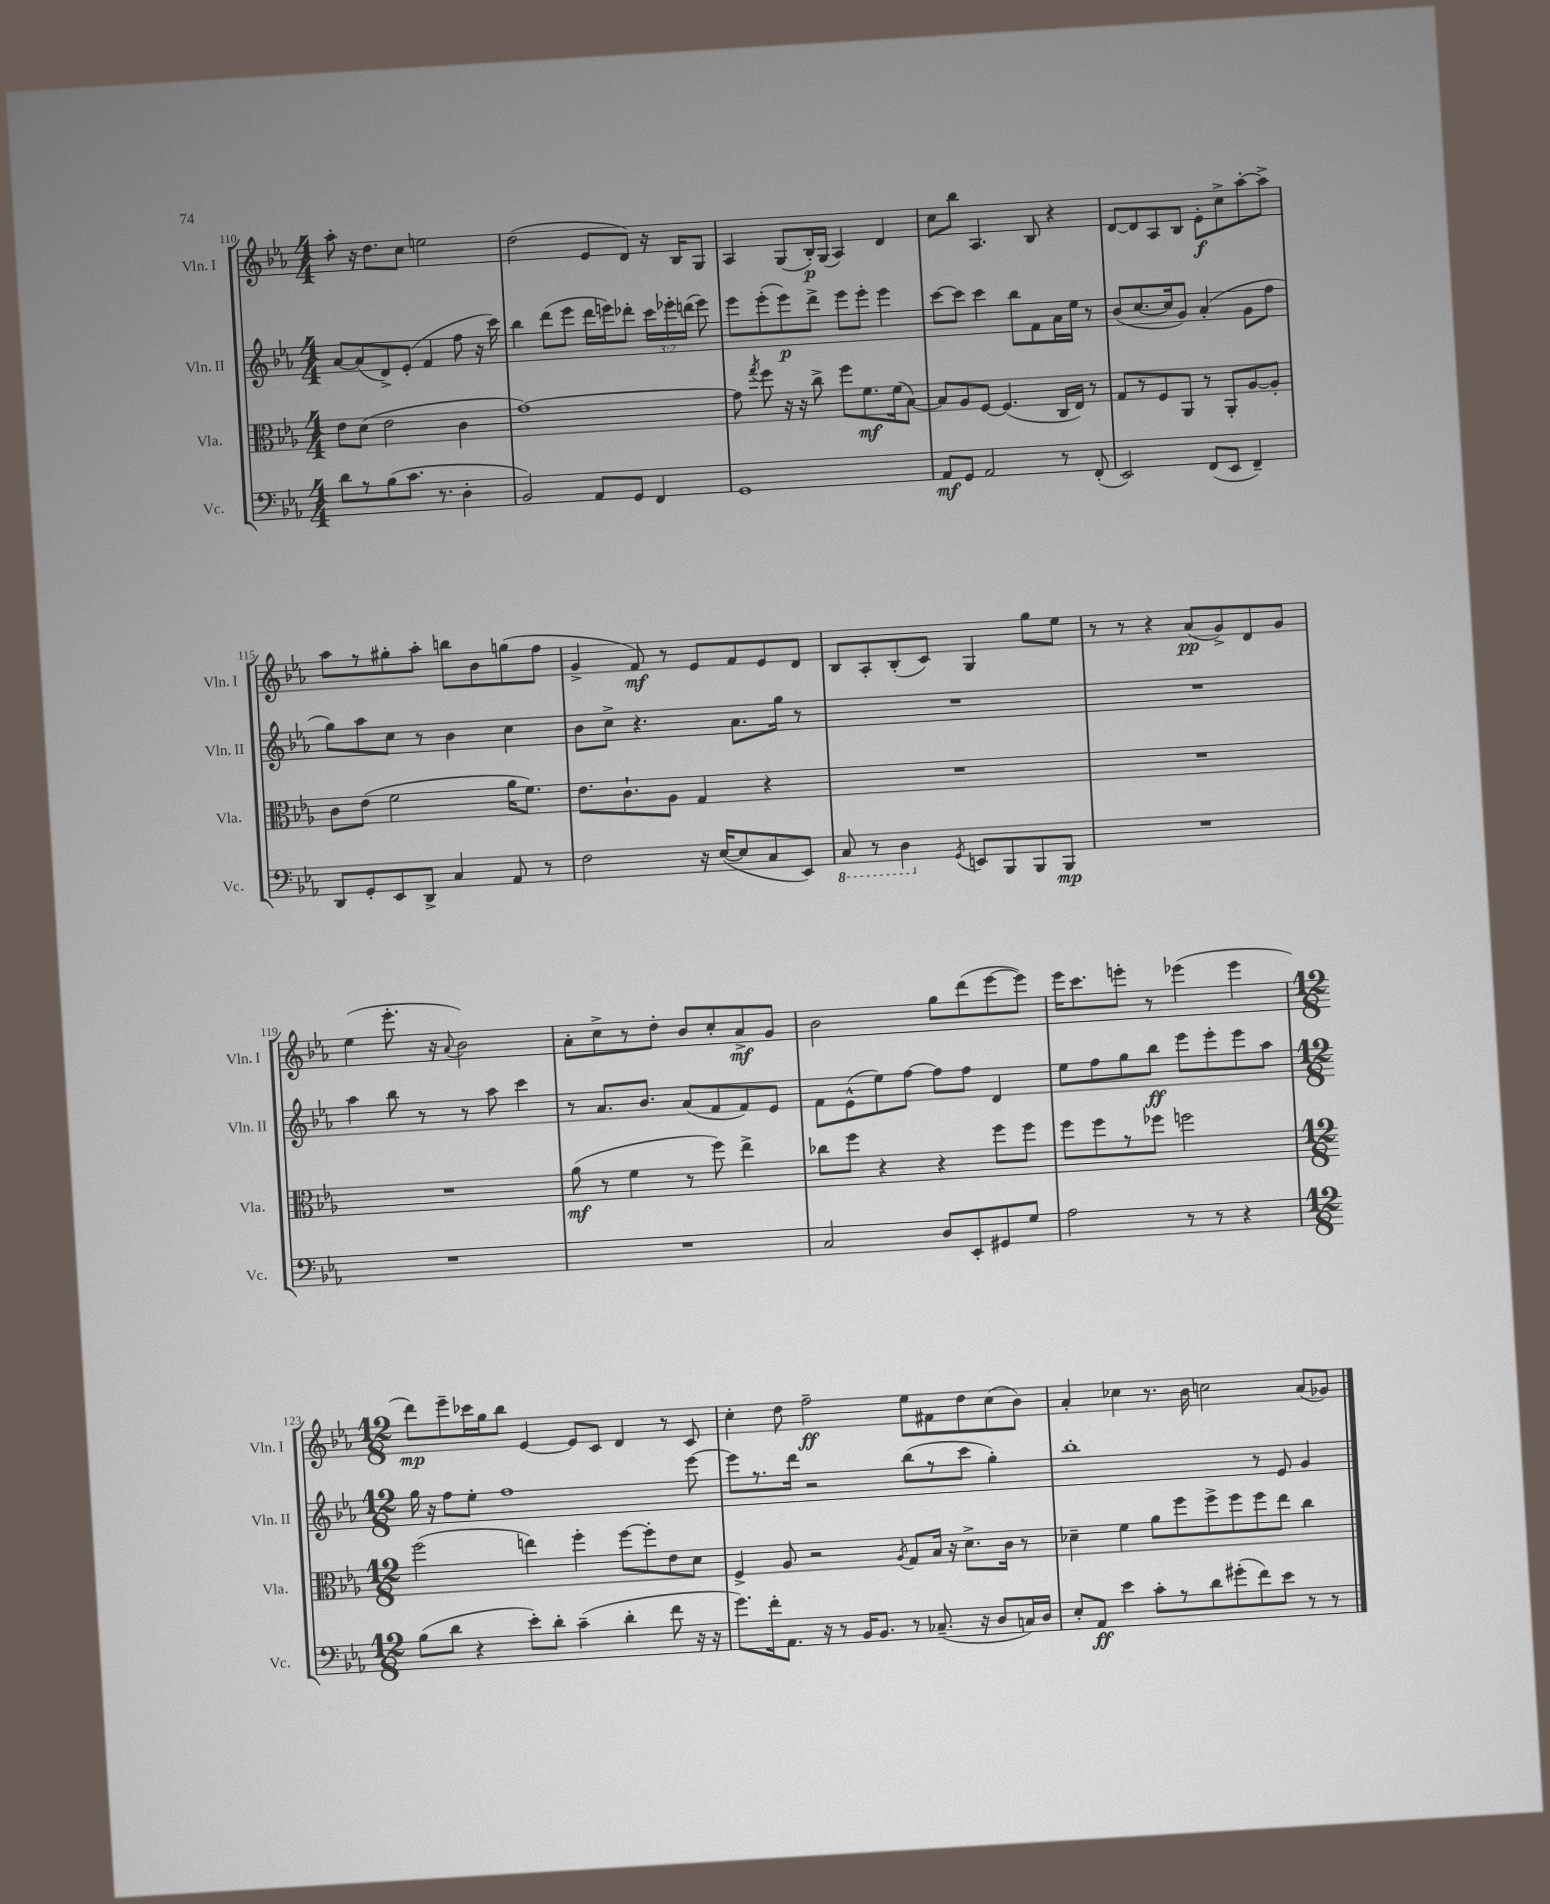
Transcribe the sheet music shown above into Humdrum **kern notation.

**kern	**dynam	**kern	**dynam	**kern	**dynam	**kern	**dynam
*part4	*part4	*part3	*part3	*part2	*part2	*part1	*part1
*staff4	*staff4	*staff3	*staff3	*staff2	*staff2	*staff1	*staff1
*I"Vc.	*	*I"Vla.	*	*I"Vln. II	*	*I"Vln. I	*
*I'Vc.	*	*I'Vla.	*	*I'Vln. II	*	*I'Vln. I	*
*clefF4	*	*clefC3	*	*clefG2	*	*clefG2	*
*k[b-e-a-]	*	*k[b-e-a-]	*	*k[b-e-a-]	*	*k[b-e-a-]	*
*M4/4	*	*M4/4	*	*M4/4	*	*M4/4	*
=110	=110	=110	=110	=110	=110	=110	=110
8d\L	.	8e-\L	.	[8a-/L	.	8aa-'\	.
8r	.	(8d\J	.	(8a-/]	.	16r	.
.	.	.	.	.	.	8.dd\L	.
(8B-\	.	2e-\	.	8d^/)	.	.	.
8.c\J	.	.	.	(8e-'/J	.	8cc\J	.
.	.	.	.	4f/	.	2een\	.
8.r	.	.	.	.	.	.	.
4D'\	.	4c\	.	8ff\	.	.	.
.	.	.	.	16r	.	.	.
.	.	.	.	16ccc\)	.	.	.
=111	=111	=111	=111	=111	=111	=111	=111
2BB-/)	.	[1g)	.	4bb-\	.	(2dd\	.
.	.	.	.	(8ddd\L	.	.	.
.	.	.	.	8eee-\J	.	.	.
8AA-/L	.	.	.	16ddd\LL	.	8e-/L	.
.	.	.	.	16eeen\J)	.	.	.
8GG/J	.	.	.	8ddd-X'\J	.	8d/J)	.
4FF/	.	.	.	24ccc\LL	.	16r	.
.	.	.	.	24eee-X'\	.	.	.
.	.	.	.	.	.	16B-/KL	.
.	.	.	.	(24dddn\JJ	.	.	.
.	.	.	.	8eee-\)	.	8G/J	.
=112	=112	=112	=112	=112	=112	=112	=112
1GG	.	8g\]	.	8eee-\L	.	4A-/	.
.	.	8qgg/	.	.	.	.	.
.	.	8ff\	.	(8eee-'\	.	.	.
.	.	16r	.	8eee-\)	p	(8G/L	.
.	.	16r	.	.	.	.	.
.	.	8cc^\	.	8ddd^\J	.	16B-'/L)	p
.	.	.	.	.	.	(16G/JJ	.
.	.	8ff\L	.	8eee-\L	.	4A-/)	.
.	.	8.f\	mf	8eee-'\J	.	.	.
.	.	.	.	4eee-\	.	4d/	.
.	.	(16f\k	.	.	.	.	.
.	.	[8B-\J)	.	.	.	.	.
=113	=113	=113	=113	=113	=113	=113	=113
8AA-/L	mf	8B-/L]	.	[8ccc\L	.	8cc\L	.
8GG/J	.	8A-/	.	8ccc\J]	.	8bb-\J	.
2AA-/	.	[8F/J	.	4ccc\	.	4.A-/	.
.	.	(4.F/]	.	.	.	.	.
.	.	.	.	8bb-\L	.	.	.
.	.	.	.	8f\	.	8B-/	.
8r	.	16C/LL	.	16a-\L	.	4r	.
.	.	16E-/JJ)	.	16ee-\JJ	.	.	.
(8FF'/	.	8r	.	8r	.	.	.
=114	=114	=114	=114	=114	=114	=114	=114
2EE-/)	.	8G/L	.	(8b-/L	.	[8d/L	.
.	.	8r	.	[8.cc/	.	8d/]	.
.	.	8F/	.	.	.	8A-/	.
.	.	.	.	16cc/k]	.	.	.
.	.	8AA-/J	.	8g/J)	.	8B-/J	.
(8FF/L	.	8r	.	(4a-'/	.	8e-'\L	f
8EE-/J	.	8AA-'/L	.	.	.	8cc^\	.
4FF~/)	.	[8A-/	.	8g\L	.	[8aa-'\	.
.	.	8A-'/J]	.	8ff\J	.	8aa-^\J]	.
!!LO:LB:g=z
=115	=115	=115	=115	=115	=115	=115	=115
8DD/L	.	8c\L	.	8gg\L)	.	8aa-\L	.
8GG'/	.	(8e-\J	.	8aa-\	.	8r	.
8EE-/	.	2f\	.	8cc\J	.	8gg#X'\	.
8DD^/J	.	.	.	8r	.	8aa-'\J	.
4C/	.	.	.	4b-\	.	8bbn\L	.
.	.	.	.	.	.	8b-\	.
8AA-/	.	16a-\KL	.	4cc\	.	(8ggn\	.
.	.	8.f\J)	.	.	.	.	.
8r	.	.	.	.	.	8ff\J	.
=116	=116	=116	=116	=116	=116	=116	=116
2F\	.	8.e-\L	.	8b-\L	.	4g^/	.
.	.	.	.	8cc^\J	.	.	.
.	.	8.c`\	.	.	.	.	.
.	.	.	.	4.r	.	8f/)	mf
.	.	8A-\J	.	.	.	8r	.
16r	.	4G/	.	.	.	8e-/L	.
([16E-/KL	.	.	.	.	.	.	.
8E-/]	.	.	.	8.a-\L	.	8f/	.
8C/	.	4r	.	.	.	8e-/	.
.	.	.	.	16gg\Jk	.	.	.
8EE-/J)	.	.	.	8r	.	8d/J	.
=117	=117	=117	=117	=117	=117	=117	=117
*8ba	*	*	*	*	*	*	*
8CC/	.	1r	.	1r	.	8B-/L	.
8r	.	.	.	.	.	8A-'/	.
4DD\	.	.	.	.	.	(8B-'/	.
.	.	.	.	.	.	8c/J)	.
*X8ba	*	*	*	*	*	*	*
8qGG/	.	.	.	.	.	.	.
8EEn/L	.	.	.	.	.	4G/	.
8BBB-/	.	.	.	.	.	.	.
8BBB-/	.	.	.	.	.	8gg\L	.
8BBB-/J	mp	.	.	.	.	8ee-\J	.
=118	=118	=118	=118	=118	=118	=118	=118
1r	.	1r	.	1r	.	8r	.
.	.	.	.	.	.	8r	.
.	.	.	.	.	.	4r	.
.	.	.	.	.	.	(8a-/L	pp
.	.	.	.	.	.	8g^/)	.
.	.	.	.	.	.	8d/	.
.	.	.	.	.	.	8g/J	.
!!LO:LB:g=z
=119	=119	=119	=119	=119	=119	=119	=119
1r	.	1r	.	4aa-\	.	(4ee-\	.
.	.	.	.	8bb-\	.	8.eee-'\	.
.	.	.	.	8r	.	.	.
.	.	.	.	.	.	16r	.
.	.	.	.	.	.	8qqa-/	.
.	.	.	.	8r	.	2b-\)	.
.	.	.	.	8aa-\	.	.	.
.	.	.	.	4ccc\	.	.	.
=120	=120	=120	=120	=120	=120	=120	=120
1r	.	(8a-\	mf	8r	.	8a-'\L	.
.	.	8r	.	8.a-/L	.	8cc^\	.
.	.	4f\	.	.	.	8r	.
.	.	.	.	8.b-/J	.	.	.
.	.	.	.	.	.	8dd'\J	.
.	.	8r	.	(8a-/L	.	8b-/L	.
.	.	8ff\)	.	8f/	.	8cc'/	.
.	.	4ee-^\	.	8f/)	.	8a-^/	mf
.	.	.	.	8e-/J	.	8g/J	.
=121	=121	=121	=121	=121	=121	=121	=121
2C/	.	8cc-X\L	.	8f\L	.	2b-\	.
.	.	8ff\J	.	(8e-^^\	.	.	.
.	.	4r	.	8ee-\)	.	.	.
.	.	.	.	[8ff\J	.	.	.
8D/L	.	4r	.	8ff\L]	.	8gg\L	.
8EE-'/	.	.	.	8ff\J	.	(8ddd\	.
8GG#X/	.	8ff\L	.	4d/	.	[8eee-\	.
8G/J	.	8ff\J	.	.	.	8eee-\J])	.
=122	=122	=122	=122	=122	=122	=122	=122
2A-\	.	8ff\L	.	8ee-\L	.	16eee-\KL	.
.	.	.	.	.	.	8.ccc\	.
.	.	8ff\	.	8ff\	.	.	.
.	.	8r	.	8gg\	.	8eeen'\J	.
.	.	8ff-X\J	.	8bb-\J	ff	8r	.
8r	.	2ffn\	.	8eee-\L	.	(4eee-X\	.
8r	.	.	.	8eee-'\	.	.	.
4r	.	.	.	8eee-\	.	4eee-\	.
.	.	.	.	8aa-\J	.	.	.
!!LO:LB:g=z
=123	=123	=123	=123	=123	=123	=123	=123
*M12/8	*	*M12/8	*	*M12/8	*	*M12/8	*
(8B-\L	.	(2ff\	.	16gg\	.	8ddd\L)	mp
.	.	.	.	16r	.	.	.
8d\J	.	.	.	8ff\L	.	8eee-~\	.
4r	.	.	.	8ee-'\J	.	16ccc-X\L	.
.	.	.	.	.	.	16gg\J	.
.	.	.	.	1ff	.	8bb-\J	.
8e-'\L)	.	4een\)	.	.	.	[4e-/	.
8d'\J	.	.	.	.	.	.	.
(4c~\	.	4ff'\	.	.	.	8e-/L]	.
.	.	.	.	.	.	8c/J	.
4d'\	.	[8ff\L	.	.	.	4d/	.
.	.	8ff'\]	.	.	.	.	.
8f\	.	8e-\	.	.	.	8r	.
16r	.	8d\J	.	[8eee-\	.	8c/	.
16r	.	.	.	.	.	.	.
=124	=124	=124	=124	=124	=124	=124	=124
8.g\L)	.	4F^/	.	8eee-\L]	.	4cc'\	.
.	.	.	.	8.r	.	.	.
16f'\k	.	.	.	.	.	.	.
8.AA-\J	.	8A-/	.	.	.	8dd\	.
.	.	.	.	16ddd\Jk	.	.	.
.	.	2r	.	2r	.	2ff~\	ff
16r	.	.	.	.	.	.	.
8r	.	.	.	.	.	.	.
16BB-/KL	.	.	.	.	.	.	.
8.BB-/J	.	.	.	.	.	.	.
.	.	8qA-/	.	.	.	.	.
8r	.	8G/L	.	(8bb-\L	.	8ee-\L	.
(8.C-X~/	.	16B-/Jk	.	8r	.	8f#X\	.
.	.	16r	.	.	.	.	.
.	.	8.d^\L	.	8ccc\J	.	8dd\	.
16r	.	.	.	.	.	.	.
8D/L	.	.	.	4gg'\)	.	(8cc\	.
.	.	16c\Jk	.	.	.	.	.
16Cn/L)	.	8r	.	.	.	8b-\J)	.
16D/JJ	.	.	.	.	.	.	.
=125	=125	=125	=125	=125	=125	=125	=125
8E-'/L	.	4d-X~\	.	1bb-'	.	4a-'/	.
8AA-/J	ff	.	.	.	.	.	.
4e-\	.	4f\	.	.	.	4cc-X\	.
8c'\L	.	8a-\L	.	.	.	8.r	.
8r	.	8ff\	.	.	.	.	.
.	.	.	.	.	.	16b-\	.
8d\	.	8ff^\	.	.	.	2ccn\	.
(8g#X'\	.	8ff\	.	.	.	.	.
8f\)	.	8ff\	.	8r	.	.	.
8e-\J	.	8ee-\J	.	8e-/	.	.	.
8r	.	4cc\	.	4g/	.	(8a-/L	.
8r	.	.	.	.	.	8g-X/J)	.
==	==	==	==	==	==	==	==
*-	*-	*-	*-	*-	*-	*-	*-
